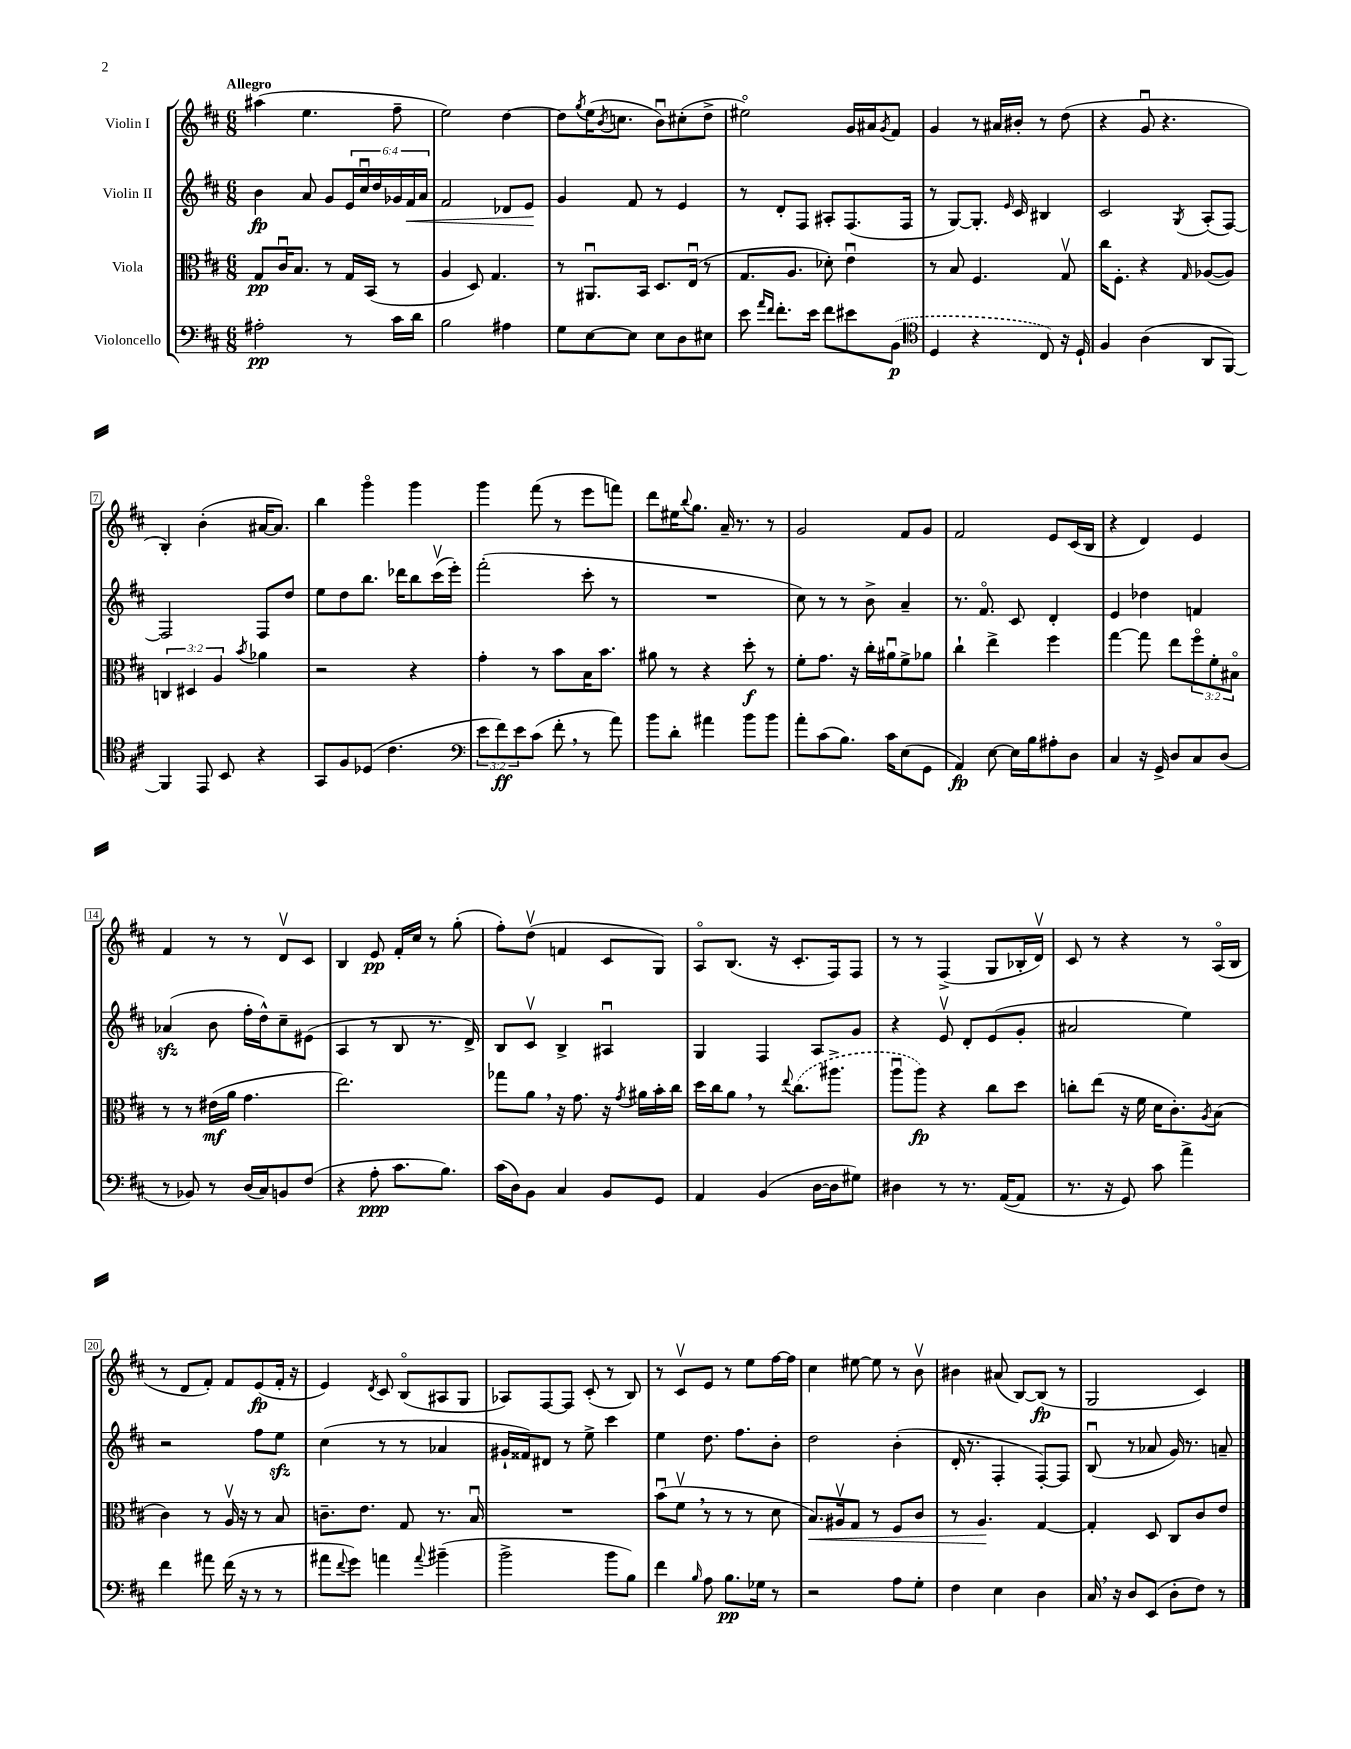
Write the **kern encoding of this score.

**kern	**kern	**kern	**kern
*staff4	*staff3	*staff2	*staff1
*clefF4	*clefC3	*clefG2	*clefG2
*k[f#c#]	*k[f#c#]	*k[f#c#]	*k[f#c#]
*M6/8	*M6/8	*M6/8	*M6/8
2A#'	8G	4b	(4aa#
.	16c#u	.	.
.	8.B	.	.
.	.	8a	4.ee
.	8r	8g	.
8r	16G	24e	.
.	.	24cc#u	.
.	(16BB	.	.
.	.	24dd	.
16c#	8r	24g-	8ff#~
.	.	24f#	.
16d	.	.	.
.	.	24a	.
=	=	=	=
2B	4A	2f#	2ee)
.	8D)	.	.
.	4.G	.	.
4A#	.	8d-	[4dd
.	.	8e	.
=	=	=	=
8G	8r	4g	8dd]
.	.	.	8qgg
[8E	8.AA#u	.	(16ee
.	.	.	8qb
.	.	.	8.cc
8E]	.	8f#	.
.	16BB	.	.
8E	8.D	8r	8bu)
8D	.	4e	(8cc#'
.	(16Eu	.	.
8E#	8r	.	8dd^
=	=	=	=
8e	8.G	8r	2ee#o)
16qqa	.	.	.
16qqf#	.	.	.
8.f#'	.	8d'	.
.	8.A	.	.
.	.	8F#	.
16e	.	.	.
8f#	8d-')	8A#'	.
8e#	4eu	(8.F#	16g
.	.	.	16a#
.	.	.	8qg
(8BB	.	.	8f#
.	.	16F#	.
=	=	=	=
*clefC4	*	*	*
4D	8r	8r	4g
.	8B	[8G)	.
4r	4.F#	8.G']	8r
.	.	.	16a#
.	.	16qqe	.
.	.	16c#	16b#'
8C#)	.	4B#	8r
16r	8Gv	.	(8dd
16D`	.	.	.
=	=	=	=
4F#	16cc#	2c#	4r
.	8.F#'	.	.
(4A	4r	.	8gu
.	.	.	4.r
.	16qqG	8qG	.
8AA	([8A-	(8A'	.
[8FF#)	8A-])	[8F#)	.
=	=	=	=
4FF#]	6C	2F#]	4B')
.	6D#	.	.
8EE	.	.	(4b'
.	6A	.	.
8BB	.	.	.
.	8qb	.	.
4r	4a-	8F#	[16a#
.	.	.	8.a#])
.	.	8dd	.
=	=	=	=
8GG	2r	8ee	4bb
8F#	.	8dd	.
(8D-	.	8.bb	4gggo
4.c#	.	.	.
.	.	16ddd-	.
.	4r	8bb	4ggg
.	.	(16ccc#v	.
.	.	16eee')	.
=	=	=	=
*clefF4	*	*	*
12e	4g'	(2fff#'	4ggg
12f#)	.	.	.
12e	.	.	.
(8c#	8r	.	(8fff#
8f#'	8b	.	8r
8r	16B	8ccc#'	8eee
.	8.b	.	.
8a)	.	8r	8fff)
=	=	=	=
8b	8a#	2.r	8ddd
8d'	8r	.	16ee#
.	.	.	8qqbb
.	.	.	8.gg
4a#	4r	.	.
.	.	.	16a~
.	.	.	8.r
8b	8dd'	.	.
8b	8r	.	8r
=	=	=	=
8a'	8f#'	8cc#)	2g
(8c#	8.g	8r	.
8.B)	.	8r	.
.	16r	.	.
.	16cc#'	8b^	.
16c#	16a#u	.	.
(8E	8f#^	4a~	8f#
8GG	8a-	.	8g
=	=	=	=
4AA)	4cc#`	8.r	2f#
.	.	8.f#o	.
[8E	4ee^	.	.
16E]	.	8c#	.
16B	.	.	.
8A#'	4ff#	4d'	8e
8D	.	.	(16c#
.	.	.	16B
=	=	=	=
4C#	[4gg	4e	4r
16r	8gg]	4dd-	4d)
16GG^	.	.	.
8D	8ee	.	.
8C#	12ff#o	4f	4e
.	12f#'	.	.
(8D	.	.	.
.	12B#o	.	.
=	=	=	=
8r	8r	(4a-	4f#
8BB-)	8r	.	.
8r	(16e#	8b	8r
.	16a	.	.
(16D	4.g	16ff#'	8r
16C#)	.	16dd^^)	.
8BB	.	8cc#~	8dv
(8F#	.	(8e#	8c#
=	=	=	=
4r	2.ee)	4A	4B
8A'	.	8r	8e
8.c#	.	8B	16f#'
.	.	.	16cc#
.	.	8.r	8r
8.B)	.	.	.
.	.	.	(8gg'
.	.	16d^)	.
=	=	=	=
(16c#	8gg-	8B	8ff#')
16D)	.	.	.
8BB	8a	8c#v	(8ddv
4C#	16r	4B^	4f
.	8.g	.	.
8BB	16r	4A#u	8c#
.	8qg	.	.
.	16a#	.	.
8GG	16b'	.	8G)
.	16cc#	.	.
=	=	=	=
4AA	16dd	4G	8Ao
.	16cc#	.	.
.	8a	.	(8.B
(4BB	8r	4F#	.
.	.	.	16r
.	8qqee	.	.
.	(8.cc#	.	8.c#'
[16D	.	8A	.
16D]	8.aa#^	.	16F#)
8G#)	.	8g	8F#
=	=	=	=
4D#	8aau	4r	8r
.	8aa)	.	8r
8r	4r	8ev	(4F#^
8.r	.	8d'	.
.	8cc#	(8e	8G
([16AA	.	.	.
8AA]	8dd	8g'	16B-'
.	.	.	16dv)
=	=	=	=
8.r	8cc'	2a#	8c#
.	(8ee	.	8r
16r	.	.	.
8GG)	16r	.	4r
.	16f#	.	.
8c#	16d	.	.
.	8.c#')	.	.
4a^	.	4ee)	8r
.	8qA	.	.
.	(8B	.	(16Ao
.	.	.	16B
=	=	=	=
4f#	4c#)	2r	8r
.	.	.	8d
8a#	8r	.	8f#')
(16f#	16Av	.	8f#
16r	16r	.	.
8r	8r	8ff#	(8e
8r	8B	8ee	16f#'
.	.	.	16r
=	=	=	=
8a#	8.c~	(4cc#	4e)
8qqf#	.	.	.
8g)	.	.	.
.	8.e	.	.
.	.	.	8qd
4a	.	8r	8c#
.	8G	8r	(8Bo
8qqa	.	.	.
(4b#~	8.r	4a-	8A#
.	.	.	8G
.	16Bu	.	.
=	=	=	=
2b^	2.r	16g#`	8A-)
.	.	16f##)	.
.	.	8d#	[8F#
.	.	8r	8F#]
.	.	8ee^	(8c#'
8b	.	4ccc#	8r
8B)	.	.	8B)
=	=	=	=
4f#	(8bu	4ee	8r
.	8f#v	.	8c#v
16qqB	.	.	.
8A	8r	8.dd	8e
8.B	8r	.	8r
.	.	8.ff#	.
.	8r	.	8ee
16G-	.	.	.
8r	8d	8b'	[16ff#
.	.	.	16ff#]
=	=	=	=
2r	8.B)	2dd	4cc#
.	16A#v	.	.
.	8G	.	[8ee#
.	8r	.	8ee#]
8A	8F#	(4b'	8r
8G'	8c#	.	8bv
=	=	=	=
4F#	8r	16d'	4b#
.	.	8.r	.
.	4.A	.	.
4E	.	4F#'	(8a#
.	.	.	[8B)
4D	[4G	[8F#')	(8B]
.	.	8F#]	8r
=	=	=	=
16C#	4G']	(8Bu	2G
16r	.	.	.
8D	.	8r	.
(8EE	8D	8a-	.
8D'	8C#	16g)	.
.	.	8.r	.
8F#)	8c#	.	4c#)
8r	8e	8a~	.
==	==	==	==
*-	*-	*-	*-
